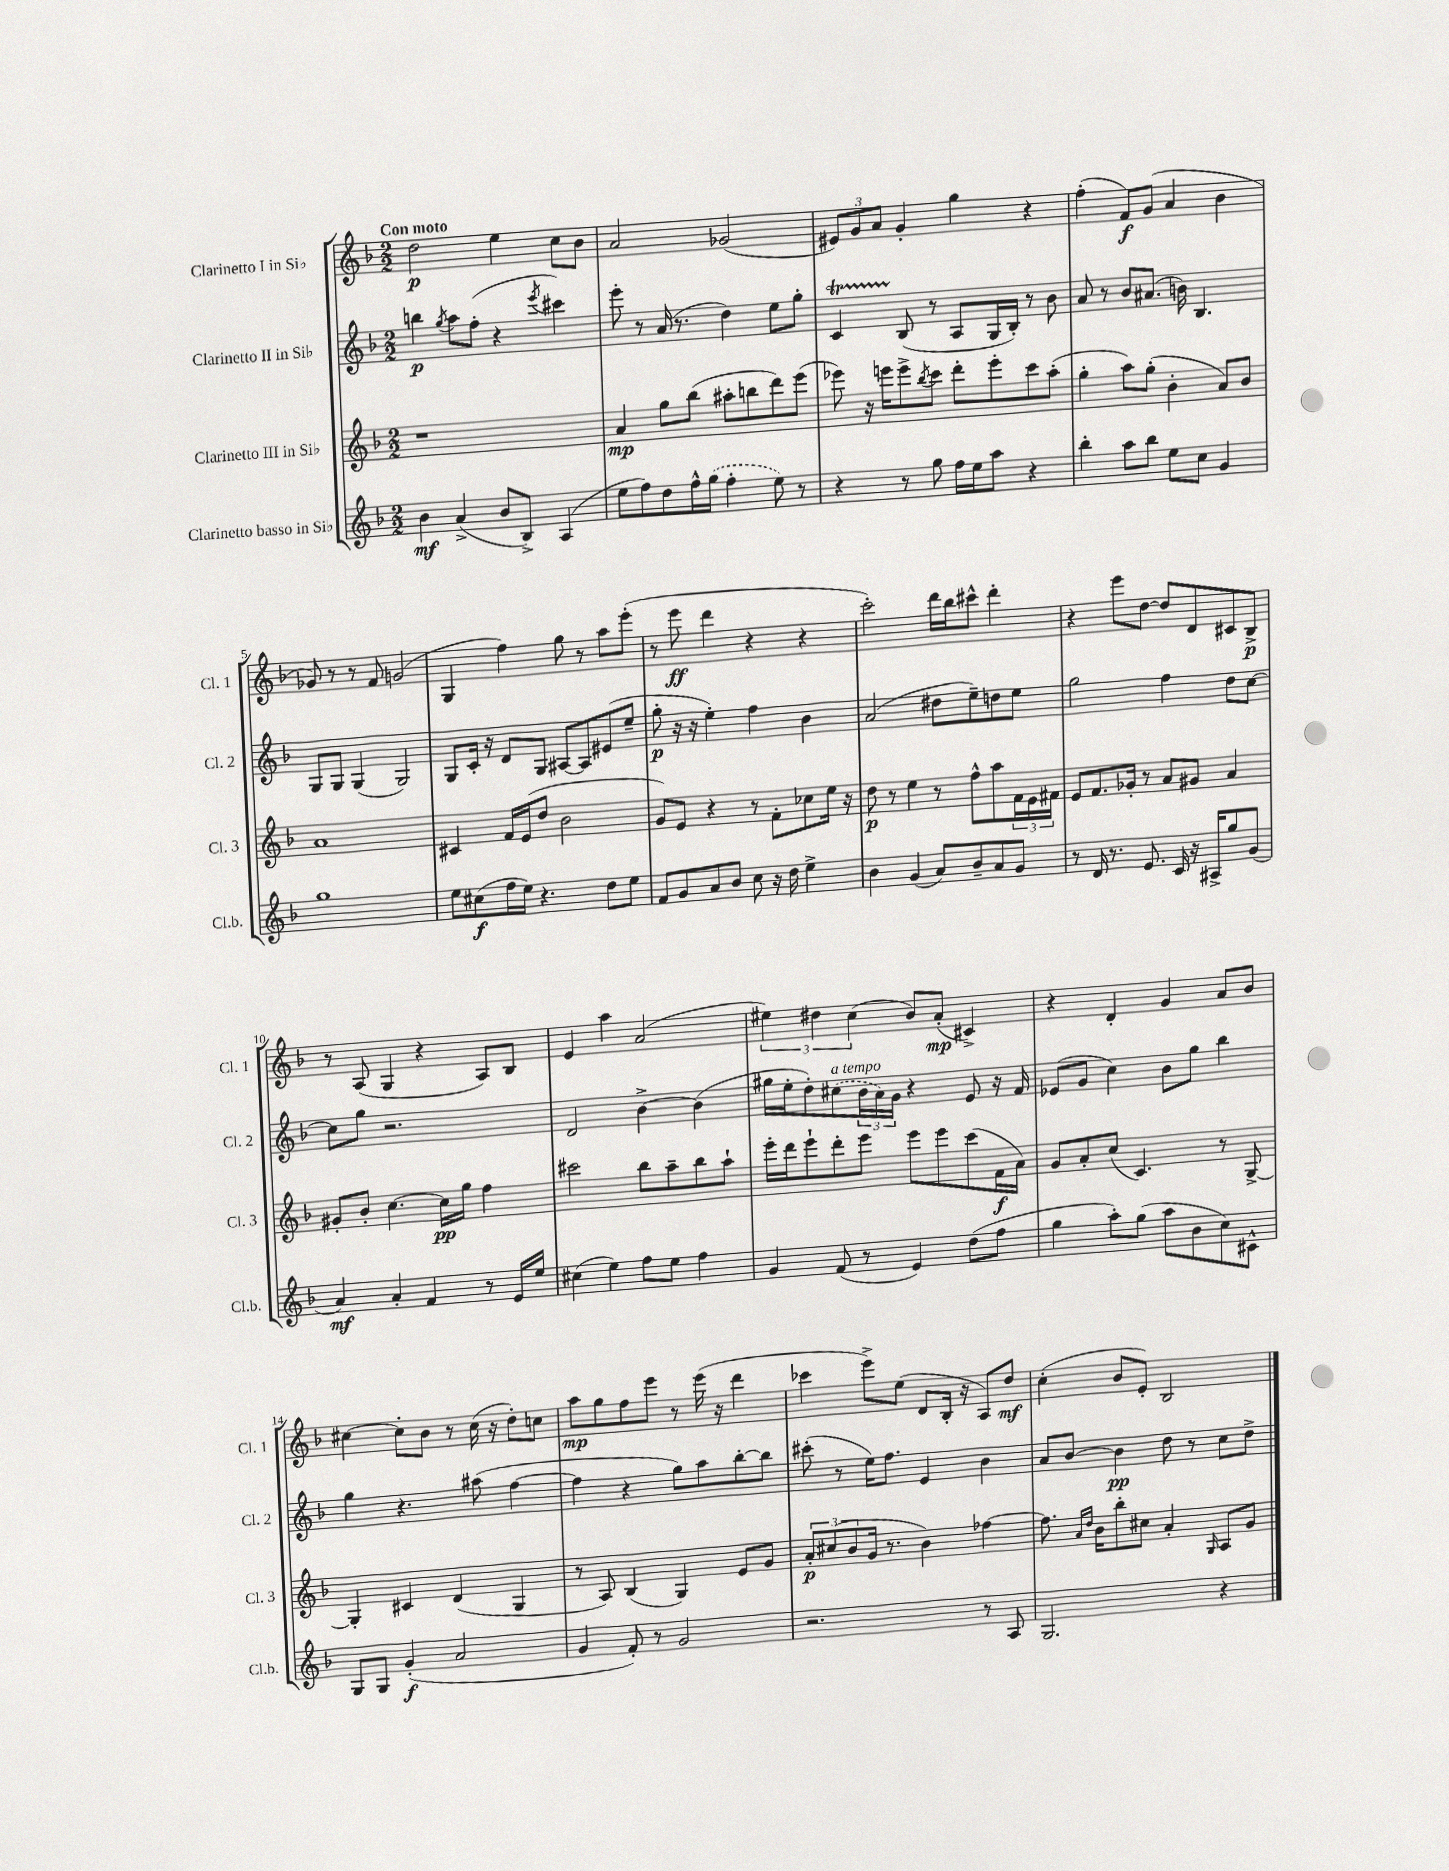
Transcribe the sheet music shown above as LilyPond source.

<<
\new StaffGroup <<
\new Staff = "s0" \with { instrumentName = "Clarinetto I in Sib" shortInstrumentName = "Cl. 1" } {
    \clef treble \key f \major \numericTimeSignature \time 2/2 \tempo "Con moto"
    d''2\p e''4 c''8 bes'8 |
    a'2 ges'2( |
    \tuplet 3/2 { eis'8) g'8 a'8 } g'4-. g''4 r4 |
    f''4-.( f'8\f) g'8( a'4 bes'4 |
    ges'8) r8 r8 f'8 g'2( |
    g4 f''4) g''8 r8 a''8 e'''8-.( |
    r8 e'''8\ff d'''4 r4 r4 |
    c'''2-.) d'''16 bes''16 cis'''8-^ d'''4-. |
    r4 e'''8 d''8~ d''8 d'8 cis'8 bes8->\p |
    r8 a8( g4 r4 a8) bes8 |
    e'4 a''4 a'2( |
    \tuplet 3/2 { eis''4) dis''4 c''4( } bes'8) a'8-.\mp( cis'4->) |
    r4 d'4-. g'4 a'8 bes'8 |
    cis''4~ cis''8-. bes'8 r8 cis''16( r16 d''8-.) c''8 |
    a''8\mp g''8 f''8 e'''8 r8 e'''16( r16 d'''4 |
    ces'''4 e'''8->) e''8( d'8 bes16-. r16 a8) d''8\mf |
    c''4-.( bes'8 e'8-.) bes2 \bar "|." |
}
\new Staff = "s1" \with { instrumentName = "Clarinetto II in Sib" shortInstrumentName = "Cl. 2" } {
    \clef treble \key f \major \numericTimeSignature \time 2/2
    b''4\p \acciaccatura { g''8 } a''8 f''8-.( r4 \acciaccatura { e'''8 } cis'''4) |
    e'''8-. r8 a'16( r8. d''4) e''8 g''8-. |
    c'4\startTrillSpan bes8\stopTrillSpan( r8 a8 g16 bes16-.) r8 bes'8 |
    a'8 r8 bes'8 ais'8.( b'16) bes4. |
    g8 g8 g4( g2) |
    g8 c'16-. r16 d'8 g8 ais8~ ais8 eis'8( e''8-- |
    g''8-.\p r16 r16 e''4-.) f''4 bes'4 |
    a'2( dis''8 e''8--) d''8 e''8 |
    g''2 f''4 d''8 c''8~ |
    c''8 g''8 r2. |
    d'2 bes'4~-> bes'4( |
    gis''16 e''16-. d''8-.) \once \slurDashed cis''8^\markup { \italic "a tempo" }( \tuplet 3/2 { bes'16 a'16) g'16 } r4 e'8 r16 f'16 |
    ees'8( g'8 c''4) bes'8 g''8 bes''4 |
    g''4 r4. ais''8( f''4~ |
    f''4 r4 g''8) a''8 bes''8~-. bes''8 |
    cis'''8-.( r8 e''16) f''8. e'4 bes'4 |
    a'8 bes'8~ bes'4\pp d''8 r8 c''8 d''8-> \bar "|." |
}
\new Staff = "s2" \with { instrumentName = "Clarinetto III in Sib" shortInstrumentName = "Cl. 3" } {
    \clef treble \key f \major \numericTimeSignature \time 2/2
    r1 |
    a'4\mp g''8 bes''8( ais''8-. b''8 d'''8) e'''8( |
    ees'''8) r16 e'''16 e'''8-> \acciaccatura { bes''8 } c'''8 d'''8-. e'''8-. c'''8 a''8-.( |
    g''4-. a''8) g''8-.( bes'4-. a'8) bes'8 |
    a'1 |
    cis'4 f'16 e'16( d''8 bes'2 |
    g'8) e'8 r4 r8 f'8-. ces''8 e''16 r16 |
    d''8\p r8 e''4 r8 f''8-^ a''8 \tuplet 3/2 { f'16 e'16 fis'16 } |
    e'8 f'8. ges'16-. r8 a'8 gis'8 a'4 |
    gis'8-. bes'8-. c''4.~ c''16\pp g''16 f''4 |
    cis'''2 bes''8 a''8-- bes''8 a''8-! |
    e'''16-. d'''16 e'''8-! d'''8-. e'''8 e'''8 e'''8 c'''8( f'16\f a'16) |
    g'8 a'8-. c''8( c'4.) r8 g8~-> |
    g4-. cis'4 d'4( g4 |
    r8 a8) bes4( g4) e'8 g'8 |
    \tuplet 3/2 { a'8-.\p cis''8( bes'8 } g'16 r8. bes'4) fes''4~ |
    fes''8. \grace { a'16 d''16 } bes'16 bes''8-. cis''8 a'4-. \grace { g16 } a8 g'8 \bar "|." |
}
\new Staff = "s3" \with { instrumentName = "Clarinetto basso in Sib" shortInstrumentName = "Cl.b." } {
    \clef treble \key f \major \numericTimeSignature \time 2/2
    bes'4\mf a'4->( bes'8 bes8->) a4( |
    e''8 f''8) d''8 f''16-^ \once \slurDashed g''16( f''4-. e''8) r8 |
    r4 r8 g''8 f''16 e''16 a''8 r4 |
    bes''4-. a''8 bes''8 e''8 c''8 g'4 |
    g''1 |
    e''8 cis''8\f( f''16 e''16) r4. d''8 e''8 |
    f'8 g'8 a'8 bes'8 c''8 r16 d''16 e''4-> |
    bes'4 g'4( a'8) bes'8-- a'8 g'8 |
    r8 d'16 r8. e'8. c'16 r16 ais16-> g''8 g'8( |
    a'4\mf) a'4-. f'4 r8 e'16 e''16 |
    cis''4( e''4) f''8 e''8 f''4 |
    g'4 f'8( r8 e'4) d''8( f''8 |
    g''4 a''8-.) g''8( a''8 bes'8 c''8) cis'8-^ |
    g8 g8 g'4-.\f( a'2 |
    g'4 f'8-.) r8 g'2 |
    r2. r8 a8 |
    g2. r4 \bar "|." |
}
>>
>>
